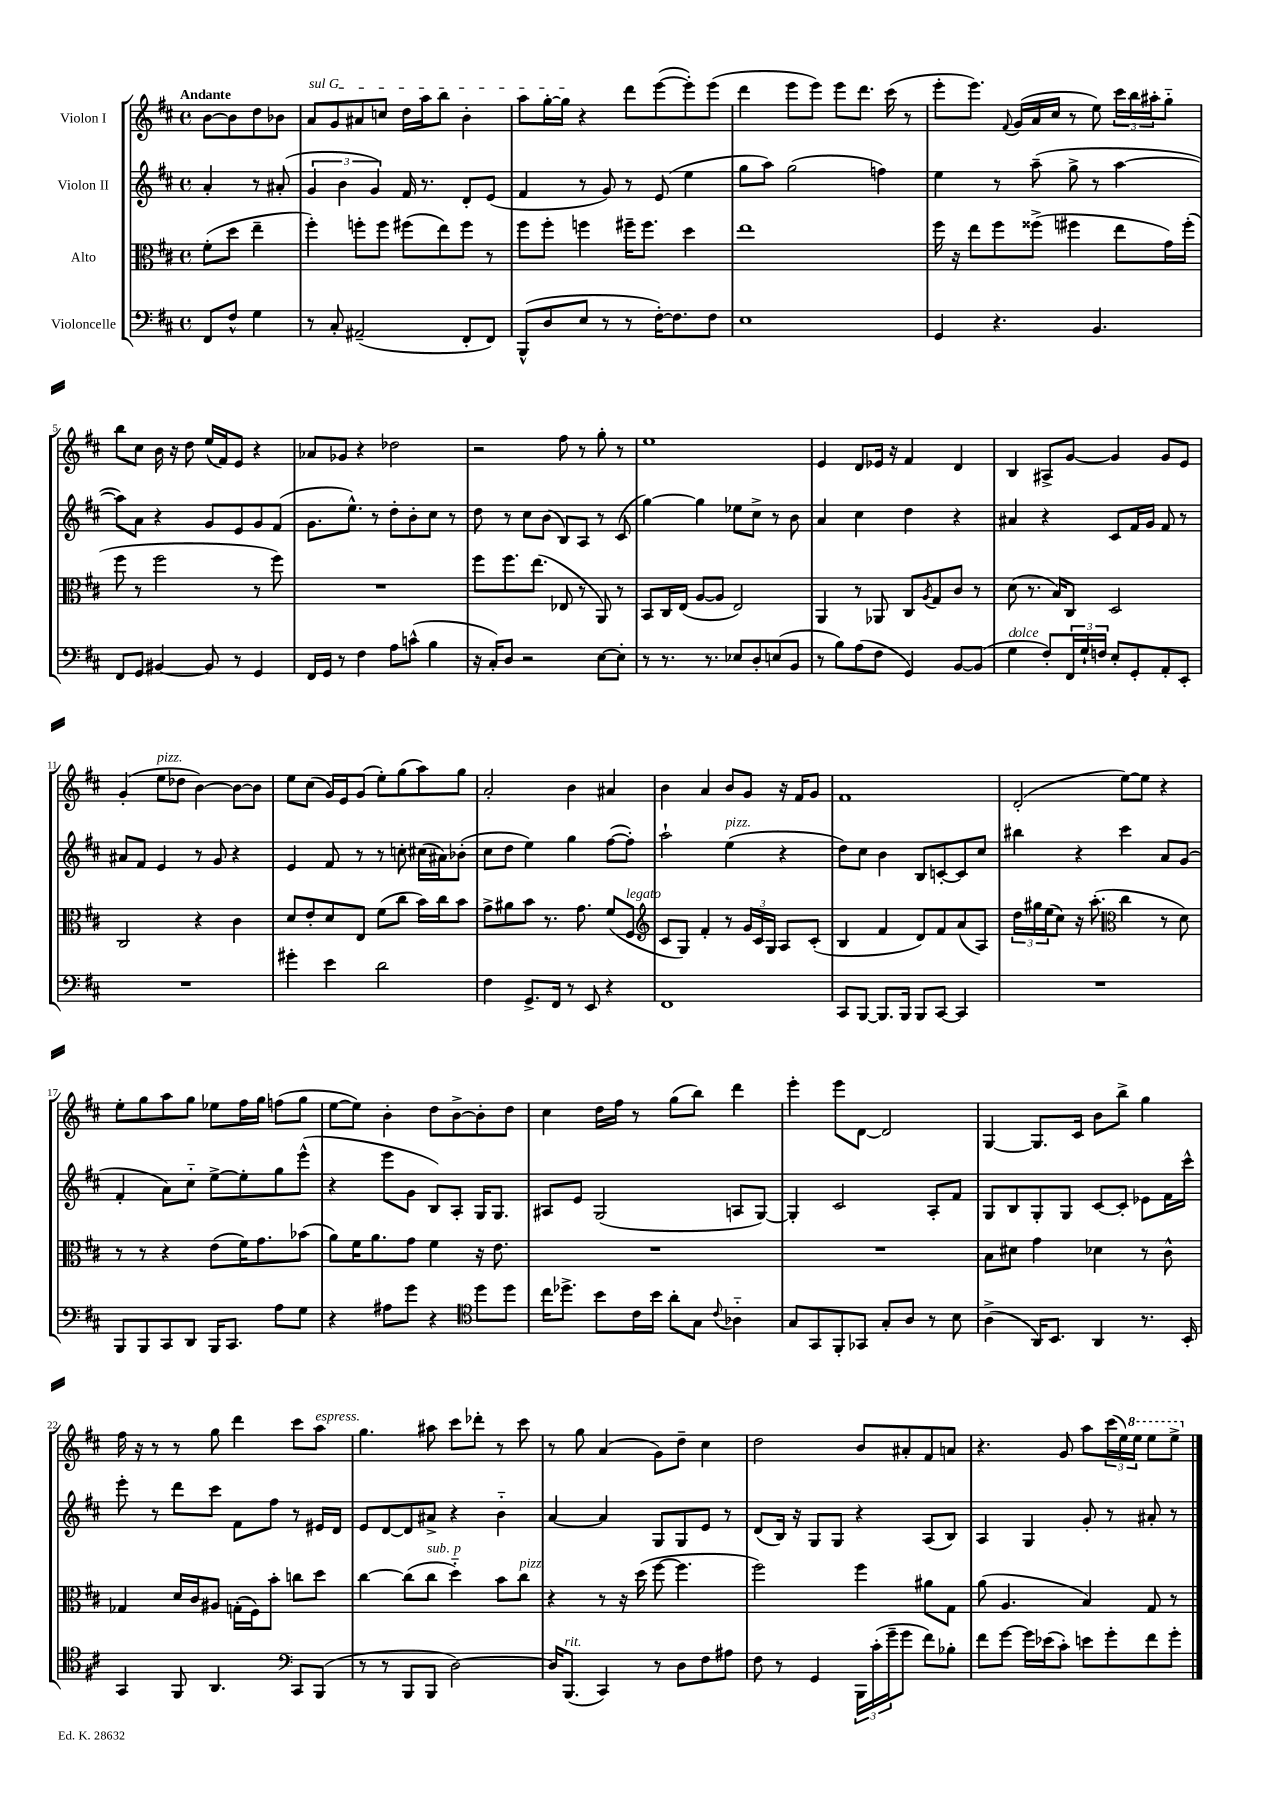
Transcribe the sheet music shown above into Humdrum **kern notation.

**kern	**kern	**kern	**kern
*part4	*part3	*part2	*part1
*staff4	*staff3	*staff2	*staff1
*I"Violoncelle	*I"Alto	*I"Violon II	*I"Violon I
*clefF4	*clefC3	*clefG2	*clefG2
*k[f#c#]	*k[f#c#]	*k[f#c#]	*k[f#c#]
*M4/4	*M4/4	*M4/4	*M4/4
*met(c)	*met(c)	*met(c)	*met(c)
=	=	=	=
!	!	!	!LO:TX:a:B:t=Andante
8FF#/L	(8f#'\L	4a'/	[8b\L
8F#^^/J	8dd\J	.	8b\]
4G\	4ee~\	8r	8dd\
.	.	(8a#X'/	8b-X\J
=1	=1	=1	=1
!	!	!	!LO:TX:a:i:t=sul G
8r	4ff#'\)	6g/	8a/L
8C#'/	.	.	8g/
.	.	6b\	.
(2AA#X~/	8ffn'\L	.	8a#X/
.	.	6g/)	.
.	8ff\J	.	8ccn/J
.	(8ff#X\L	16f#/	16dd\LL
.	.	8.r	16aa\J
.	8ee\)	.	8bb\J
8FF#'/L	8ff#\J	8d'/L	4b'\
8FF#/J)	8r	(8e/J	.
=2	=2	=2	=2
(8BBB^^/L	8ff#\L	4f#/	8aa\L
8D/	8ff#'\J	.	[16gg'\L
.	.	.	16gg\JJ]
8E/J	4ffn\	8r	4r
8r	.	8g/)	.
8r	16ff#X~\KL	8r	8ddd\L
.	8.ff#\J	.	.
[16F#'\KL)	.	(8e/	([8eee\
8.F#\]	.	.	.
.	4dd\	4ee\	8eee'\])
8F#\J	.	.	(8eee\J
=3	=3	=3	=3
1E	1ee	8gg\L	4ddd\
.	.	8aa\J)	.
.	.	(2gg\	8eee\L
.	.	.	8eee\J)
.	.	.	8eee\L
.	.	.	8.ddd\J
.	.	4ffn\)	.
.	.	.	(16ccc#\
.	.	.	8r
=4	=4	=4	=4
4GG/	16ff#\	4ee\	8eee'\L
.	16r	.	.
.	8ee\L	.	8.eee\J)
4.r	8ff#\	8r	.
.	.	.	8qqf#/
.	.	.	(16g/LL
.	(8ff##X^\J	(8aa~\	16a/
.	.	.	16cc#/JJ
.	4ff#X\	8gg^\	8r
4.BB/	.	8r	8ee\)
.	8ee\L	[4aa\	24ccc#\LL
.	.	.	24bb\
.	.	.	24aa#X'\J
.	16g\L)	.	8gg\J
.	(16ff#'\JJ	.	.
!!LO:LB:g=z
=5	=5	=5	=5
8FF#/L	8ff#\	8aa\L])	8bb\L
8GG/J	8r	8a\J	8cc#\J
[4BB#X/	2ff#\	4r	16b\
.	.	.	16r
.	.	.	8dd\
8BB#/]	.	8g/L	(16ee/LL
.	.	.	16f#/J)
8r	.	8e/	8e/J
4GG/	8r	8g/	4r
.	8ff#\)	(8f#/J	.
=6	=6	=6	=6
16FF#/LL	1r	8.g\L	8a-X/L
16GG/JJ	.	.	.
8r	.	.	8g-X/J
.	.	8.ee^^\J)	.
4F#\	.	.	4r
.	.	8r	.
8A\L	.	8dd'\L	2dd-X\
(8cn^^\J	.	8b'\	.
4B\	.	8cc#\J	.
.	.	8r	.
=7	=7	=7	=7
16r	8ff#\L	8dd\	2r
16C#'/KL)	.	.	.
8D/J	8.ff#\	8r	.
2r	.	8cc#\L	.
.	(8.ee\J	.	.
.	.	(8b\J	.
.	8E-X/	8B/L)	8ff#\
.	8r	8A/J	8r
[8E\L	8AA/)	8r	8gg'\
8E'\J]	8r	(8c#/	8r
=8	=8	=8	=8
8r	8BB/L	[4gg\)	1ee
8.r	16C#/L	.	.
.	(16E/JJ	.	.
.	[8A/L	4gg\]	.
8.r	.	.	.
.	8A/J]	.	.
8E-X/L	2E/)	8ee-X\L	.
8D'/	.	8cc#^\J	.
(8En/	.	8r	.
8BB/J	.	8b\	.
=9	=9	=9	=9
8r	4AA/	4a/	4e/
8B\L)	.	.	.
(8A\	8r	4cc#\	8d/L
8F#\J	8AA-X/	.	16e-X/Jk
.	.	.	16r
4GG/)	8C#/L	4dd\	4f#/
.	8qA/	.	.
.	8G/	.	.
[8BB/L	8c#/J	4r	4d/
(8BB/J]	8r	.	.
=10	=10	=10	=10
!LO:TX:a:i:t=dolce	!	!	!
4G\	(8d\	4a#X/	4B/
.	8.r	.	.
8F#'/L)	.	4r	8A#X^/L
.	16B/KL)	.	.
24FF#/L	8C#/J	.	[8g/J
24G`/	.	.	.
24Fn/JJ	.	.	.
8E'/L	2D/	8c#/L	4g/]
8GG'/	.	16f#/L	.
.	.	16g/JJ	.
8AA'/	.	8f#/	8g/L
8EE'/J	.	8r	8e/J
!!LO:LB:g=z
=11	=11	=11	=11
1r	2C#/	8a#X/L	(4g'/
.	.	8f#/J	.
!	!	!	!LO:TX:a:i:t=pizz.
.	.	4e/	8ee\L
.	.	.	8dd-X\J
.	4r	8r	[4b\)
.	.	8g/	.
.	4c#\	4r	8b\L_
.	.	.	8b\J]
=12	=12	=12	=12
4g#X'\	8d/L	4e/	8ee\L
.	8e'/	.	(8cc#\J
4e\	8d/	8f#/	16g/LL)
.	.	.	16e/J
.	8E/J	8r	(8g/J
2d\	(8f#\L	8r	8ee'\L)
.	8cc#\J	8ccn'\	(8gg\
.	16b\LL)	(16cc#X\LL	8aa\)
.	16cc#\J	16a#X\J)	.
.	8b\J	(8b-X'\J	8gg\J
=13	=13	=13	=13
4F#\	8g^\L	8cc#\L	2a'/
.	8a#X\	8dd\J	.
8.GG^/L	8b\J	4ee\)	.
.	8.r	.	.
16FF#/Jk	.	.	.
8r	.	4gg\	4b\
.	8.g\	.	.
8EE/	.	.	.
4r	(8f#/L	([8ff#\L	4a#X/
!	!LO:TX:a:i:t=legato	!	!
.	8F#/J	8ff#'\J])	.
=14	=14	=14	=14
*	*clefG2	*	*
1FF#	8c#/L	2aa`\	4b\
.	8G/J)	.	.
.	4f#'/	.	4a/
!	!	!LO:TX:a:i:t=pizz.	!
.	8r	(4ee\	8b/L
.	24g/LL	.	8g/J
.	24c#/	.	.
.	24G/JJ	.	.
.	8A/L	4r	16r
.	.	.	16f#/KL
.	(8c#'/J	.	8g/J
=15	=15	=15	=15
8CC#/L	4B/	8dd\L)	1f#
[8BBB/J	.	8cc#\J	.
8.BBB/L]	4f#/	4b\	.
16BBB/Jk	.	.	.
8BBB/L	8d/L)	8B/L	.
[8CC#/J	8f#/	[8cn'/	.
4CC#/]	(8a/	8c/]	.
.	8A/J)	8cc#/J	.
=16	=16	=16	=16
1r	24dd\LL	4bb#X\	(2d'/
.	24gg#X\	.	.
.	(24ee\J	.	.
.	8cc#\J)	.	.
.	16r	4r	.
.	(8.aa'\	.	.
*	*clefC3	*	*
.	4cc#\	4ccc#\	[8ee\L)
.	.	.	8ee\J]
.	8r	8a/L	4r
.	8d\)	(8g/J	.
!!LO:LB:g=z
=17	=17	=17	=17
8BBB/L	8r	4f#'/	8ee'\L
8BBB/	8r	.	8gg\
8CC#/	4r	8a\L)	8aa\
8DD/J	.	8cc#\J	8gg\J
16BBB/KL	(8e\L	[8ee^\L	8ee-X\L
8.CC#/J	.	.	.
.	16f#\K)	8ee'\]	16ff#\L
.	8.g\	.	16gg\JJ
8A\L	.	8gg\	(8ffn\L
8G\J	(8b-X\J	(8eee^^\J	8gg\J
=18	=18	=18	=18
4r	8a\L)	4r	[8ee\L
.	16f#\K	.	8ee\J])
.	8.a\	.	.
8A#X\L	.	8eee\L	4b'\
8g\J	8g\J	8g\J	.
4r	4f#\	8B/L)	8dd\L
.	.	8A'/J	[8b^\
*clefC4	*	*	*
8dd\L	16r	16G/KL	8b'\]
.	8.e\	8.G/J	.
8dd\J	.	.	8dd\J
=19	=19	=19	=19
16cc#\KL	1r	8A#X/L	4cc#\
8.dd-X^\J	.	.	.
.	.	8e/J	.
8b\L	.	(2G/	16dd\LL
.	.	.	16ff#\JJ
16c#\L	.	.	8r
16b\JJ	.	.	.
8a'\L	.	.	(8gg\L
8G\J	.	.	8bb\J)
8qqc#/	.	.	.
4A-X\	.	8An/L	4ddd\
.	.	[8G/J)	.
=20	=20	=20	=20
8G/L	1r	4G'/]	4eee'\
8GG/	.	.	.
8FF#'/	.	2c#/	8eee\L
8GG-X/J	.	.	[8d\J
8G'/L	.	.	2d/]
8A/J	.	.	.
8r	.	8A'/L	.
8B\	.	8f#/J	.
=21	=21	=21	=21
(4A^\	8B\L	8G/L	[4G/
.	8d#X\J	8B/	.
16AA/KL)	4g\	8G'/	8.G/L]
8.BB/J	.	.	.
.	.	8G/J	.
.	.	.	16c#/Jk
4AA/	4d-X\	[8c#/L	8b\L
.	.	8c#'/J]	8bb^\J
8.r	8r	8e-X\L	4gg\
.	8c#^^\	16f#\L	.
16BB'/	.	16ccc#^^\JJ	.
!!LO:LB:g=z
=22	=22	=22	=22
4GG/	4G-X/	8eee'\	16ff#\
.	.	.	16r
.	.	8r	8r
8FF#/	16d/LL	8ddd\L	8r
.	16c#/J	.	.
4.AA/	8A#X/J	8ccc#\J	8gg\
.	(16Gn'\LL	8f#\L	4ddd\
.	16F#\J)	.	.
.	8b'\J	8ff#\J	.
*clefF4	*	*	*
8CC#/L	8ccn\L	8r	8ccc#\L
!	!	!	!LO:TX:a:i:t=espress.
(8BBB/J	8dd\J	16e#X/LL	8aa\J
.	.	16d/JJ	.
=23	=23	=23	=23
8r	[4cc#\	8e/L	4.gg\
8r	.	[8d/	.
8BBB/L	(8cc#\L]	8d/]	.
!	!LO:TX:a:i:t=sub. p	!	!
8BBB/J	8cc#\J	8a#X^/J	8aa#X\
[2D\)	4dd\)	4r	8ccc#\L
.	.	.	8ddd-X'\J
.	8b\L	4b\	8r
!	!LO:TX:a:i:t=pizz.	!	!
.	8cc#\J	.	8ccc#\
=24	=24	=24	=24
16D/KL]	4r	[4a/	8r
!LO:TX:a:i:t=rit.	!	!	!
(8.BBB/J	.	.	.
.	.	.	8gg\
4CC#/)	8r	4a/]	(4a/
.	16r	.	.
.	(16dd\	.	.
8r	[8ff#\	8G/L	8g\L)
8D\L	4.ff#\]	8G/	8dd~\J
8F#\	.	8e/J	4cc#\
8A#X\J	.	8r	.
=25	=25	=25	=25
8F#\	2ff#\)	(8d/L	2dd\
8r	.	16B/Jk)	.
.	.	16r	.
4GG/	.	8G/L	.
.	.	8G/J	.
24BBB\LL	4ff#\	4r	8b/L
(24c#'\	.	.	.
24g~\J	.	.	.
8g\J	.	.	8a#X'/
8f#\L)	8a#X\L	(8A/L	8f#/
8B-X'\J	8G\J	8B/J)	8an/J
=26	=26	=26	=26
8f#\L	(8a\	4A/	4.r
[8g\J	4.A/	.	.
16g\LL]	.	4G/	.
(16e-X\J	.	.	.
8c#'\J)	.	.	8g/
8en\L	4B/)	8g'/	8aa\L
8g'\	.	8r	(24ccc#\L
.	.	.	24ee\)
*	*	*	*8va
.	.	.	24eee\JJ
8f#\	8G/	8a#X'/	8eee\L
8g'\J	8r	8r	8eee^\J
*	*	*	*X8va
==	==	==	==
*-	*-	*-	*-
